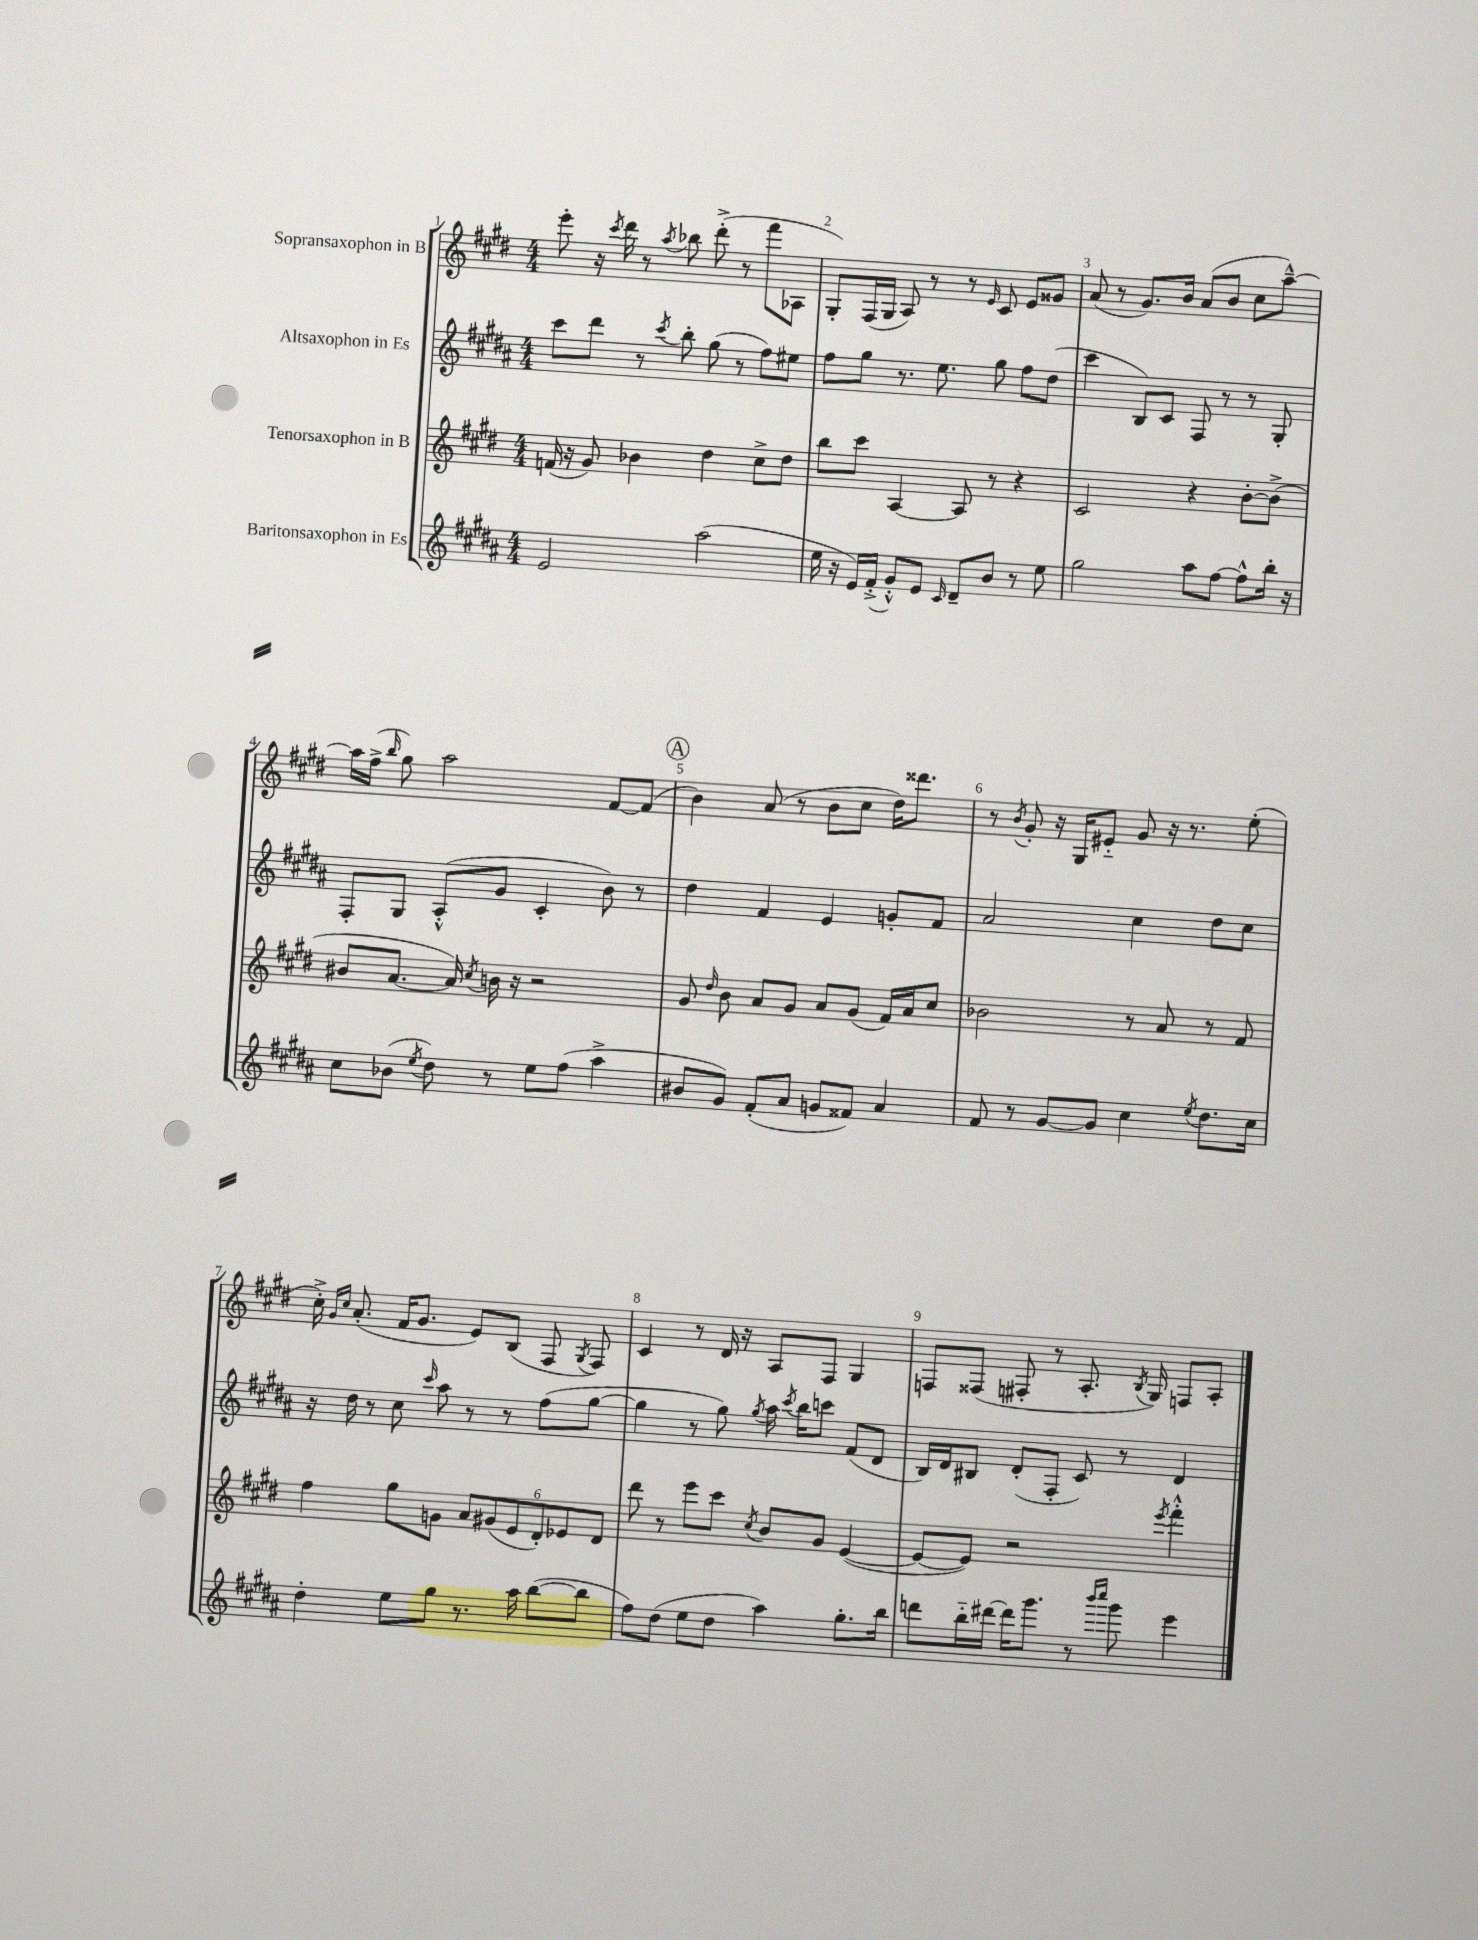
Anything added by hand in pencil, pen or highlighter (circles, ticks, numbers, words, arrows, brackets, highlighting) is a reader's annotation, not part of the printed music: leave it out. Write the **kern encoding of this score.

**kern	**kern	**kern	**kern
*staff4	*staff3	*staff2	*staff1
*clefG2	*clefG2	*clefG2	*clefG2
*k[f#c#g#d#a#]	*k[f#c#g#d#]	*k[f#c#g#d#a#]	*k[f#c#g#d#]
*M4/4	*M4/4	*M4/4	*M4/4
2e/	(16f/	8ccc#\L	8eee'\
.	16r	.	.
.	8g#/)	8ddd#\J	16r
.	.	.	8qccc#/
.	.	.	16ddd#\
.	4b-\	8r	8r
.	.	8qccc#/	8qaa/
.	.	8bb'\	8bb-\
(2aa#\	4dd#\	(8gg#\	(8ddd#'^\
.	.	8r	8r
.	8cc#^\L	8ff#\L)	8fff#\L
.	8dd#\J	8ee#\J	8A-\J
=	=	=	=
16ee\	8bb\L	8ff#\L	8G#'/L)
16r	.	.	.
16e/LL)	8ccc#\J	8gg#\J	(16F#/L
(16f#'^/JJ	.	.	16G#/JJ
8g#'^^/L)	[4A/	8.r	8A/)
8e/J	.	.	8r
.	.	8.ee\	.
16qqc#/	.	.	.
8d#~/L	8A/]	.	8r
.	.	.	16qqe/
8b/J	8r	8gg#\	8c#/
8r	4r	8ff#\L	8e/L
8ee\	.	(8dd#\J	8g##/J
=	=	=	=
2gg#\	2c#/	4ccc#\	(8a/
.	.	.	8r
.	.	8B/L)	8.g#/L)
.	.	8c#/J	.
.	.	.	16b/Jk
8aa#\L	4r	8F#/	(8a/L
[8ff#\J	.	8r	8b/J
8ff#^^\]L	[8b'\L	8r	8cc#\L
16bb'\Jk	(8b^\]J	8G#'/	[8aa~^^\J)
16r	.	.	.
=	=	=	=
8cc#\L	8b#/L	8F#'/L	16aa\]LL
.	.	.	(16ff#^\JJ
.	.	.	16qqbb/
(8b-\J	[8.a/J	8G#/J	8gg#\)
8qee/	.	.	.
8dd#\)	.	(8A#'^^/L	2aa\
.	16a/])	.	.
.	8qcc#/	.	.
8r	16b\	8g#/J	.
.	16r	.	.
8ee\L	2r	4c#'/	.
(8ff#\J	.	.	.
4aa#^\	.	8b\)	[8f#/L
.	.	8r	(8f#/]J
=	=	=	=
8b#/L	8g#/	4dd#\	4b\)
.	16qqdd#/	.	.
8g#/J)	8b\	.	.
(8f#'/L	8a/L	4f#/	(8a/
8a#/J	8g#/J	.	8r
8g/L	8a/L	4e/	8b\L
8f##/J)	(8g#/J	.	8cc#\J
4a#/	16f#/LL)	8g'/L	16dd#\LK)
.	16a/J	.	8.ddd##\J
.	8cc#/J	8f#/J	.
=	=	=	=
8f#/	2b-\	2a#/	8r
.	.	.	8qb/
8r	.	.	8g#'/
[8g#/L	.	.	16r
.	.	.	16G#/LK
8g#/]J	.	.	8e#'~/J
4cc#\	8r	4cc#\	8g#/
.	8a/	.	16r
.	.	.	8.r
8qee/	.	.	.
8.dd#\L	8r	8dd#\L	.
.	8f#/	8cc#\J	(8ee'\
16cc#\Jk	.	.	.
=	=	=	=
4dd#'\	4ff#\	16r	16cc#'^\)
.	.	.	16qqg#/LL
.	.	.	16qqcc#/JJ
.	.	16dd#\	(8.a'/
.	.	8r	.
8ee\L	8gg#\L	8cc#\	16f#/LK
.	.	.	8.g#/J
.	.	16qqccc#/	.
8gg#\J	8g\J	8aa#\	.
8.r	12a/L	8r	8e/L)
.	(12g#/	.	.
.	.	8r	(8B/J
.	12e/	.	.
16aa#\	.	.	.
([8bb\L	12d#'/)	(8ff#\L	8F#/
.	12e-/	.	.
.	.	.	8qG#/
8bb\]J	.	[8gg#\J	8F#/)
.	12d#/J	.	.
=	=	=	=
8ff#\L)	8ddd#\	4gg#\]	4c#/
(8dd#\J	8r	.	.
8ee\L	8eee\L	8r	8r
8dd#\J	8ccc#\J	8gg#\)	16d#/
.	.	.	16r
.	8qcc#/	8qgg#/	.
4aa#\)	8b/L	16aa#\	8A/L
.	.	8qccc#/	.
.	.	16bb\LK	.
.	8g#/J	8ccc\J	8F#/J
8.gg#'\L	([4e/	(8f#/L	4G#/
.	.	8d#/J	.
16bb\Jk	.	.	.
=	=	=	=
8ddd\L	8e/_L	16B/LL)	8F/L
.	.	16d#/J	.
16bb'~\L	8e/]J)	8B#/J	(8F##/J
[16ddd#\JJ	.	.	.
16ddd#\]LK	2r	(8d#'/L	8F#'/
8.ggg#\J	.	.	.
.	.	8F#'/J	8r
8r	.	8c#/)	8.A'/
16qqbbb/LL	.	.	.
16qqcccc#/JJ	.	.	.
8ggg#\	.	8r	.
.	.	.	8qB/
.	.	.	16G#/)
.	8qeee/	.	.
4eee\	4fff#'^^\	4d#/	8F/L
.	.	.	8A'/J
==	==	==	==
*-	*-	*-	*-
